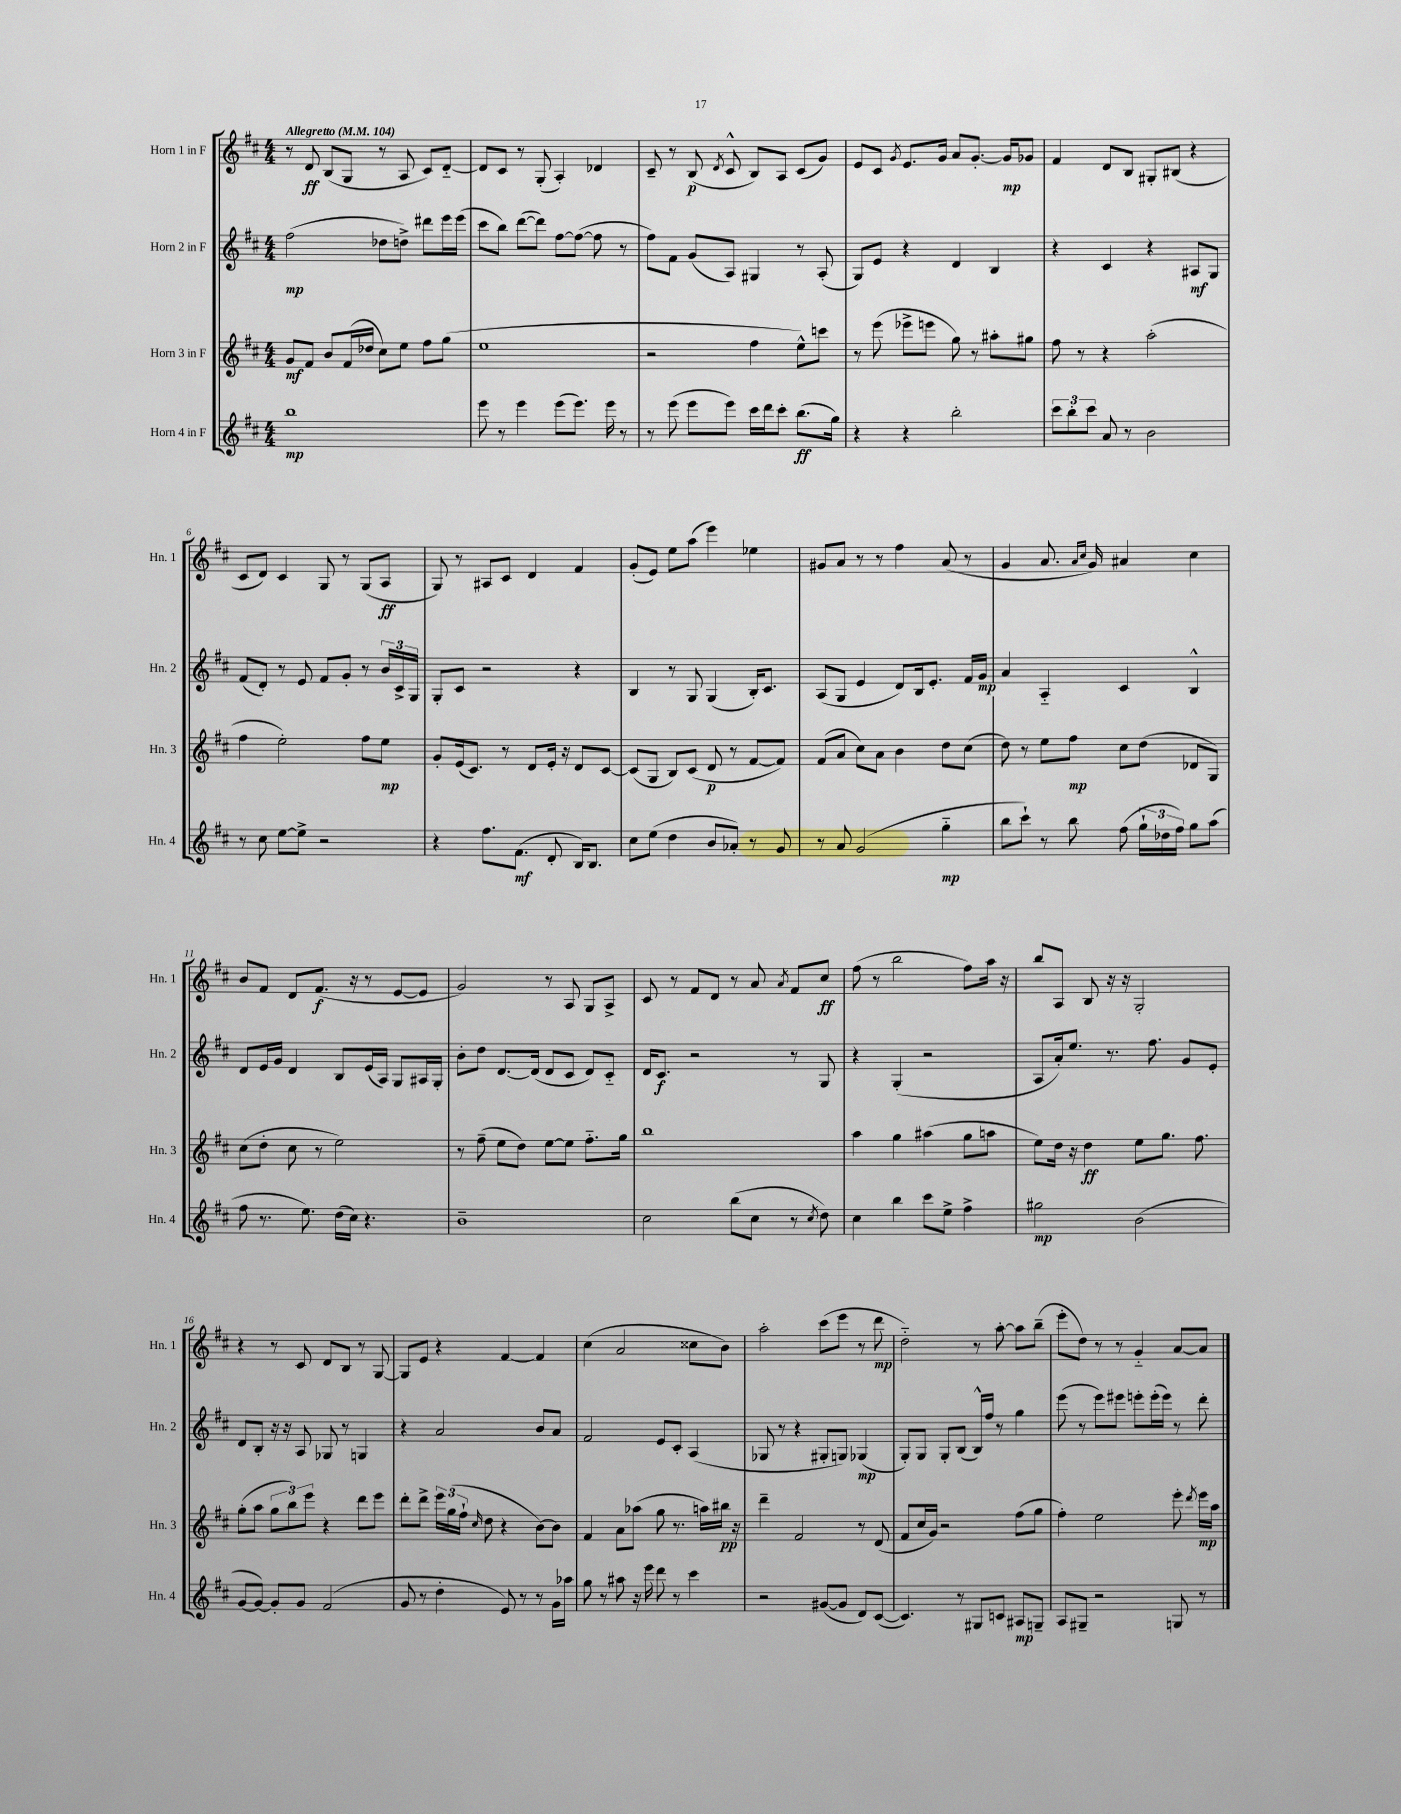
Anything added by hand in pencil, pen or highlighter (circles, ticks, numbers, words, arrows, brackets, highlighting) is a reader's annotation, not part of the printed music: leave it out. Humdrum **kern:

**kern	**dynam	**kern	**dynam	**kern	**dynam	**kern	**dynam
*part4	*part4	*part3	*part3	*part2	*part2	*part1	*part1
*staff4	*staff4	*staff3	*staff3	*staff2	*staff2	*staff1	*staff1
*I"Horn 4 in F	*	*I"Horn 3 in F	*	*I"Horn 2 in F	*	*I"Horn 1 in F	*
*I'Hn. 4	*	*I'Hn. 3	*	*I'Hn. 2	*	*I'Hn. 1	*
*clefG2	*	*clefG2	*	*clefG2	*	*clefG2	*
*k[f#c#]	*	*k[f#c#]	*	*k[f#c#]	*	*k[f#c#]	*
*M4/4	*	*M4/4	*	*M4/4	*	*M4/4	*
*MM104	*	*MM104	*	*MM104	*	*MM104	*
=1	=1	=1	=1	=1	=1	=1	=1
!	!	!	!	!	!	!LO:TX:a:B:t=Allegretto	!
1bb	mp	8g/L	mf	(2ff#\	mp	8r	.
.	.	8f#/J	.	.	.	8d/	ff
.	.	8b/L	.	.	.	(8B/L	.
.	.	(16f#/L	.	.	.	8G/J	.
.	.	16dd-X/JJ	.	.	.	.	.
.	.	8cc#\L)	.	8dd-X\L	.	8r	.
.	.	8ee\J	.	8ddn^\J)	.	8A/	.
.	.	8ff#\L	.	8ddd#X\L	.	8c#/L)	.
.	.	(8gg\J	.	16eee\L	.	[8d/J	.
.	.	.	.	(16eee\JJ	.	.	.
=2	=2	=2	=2	=2	=2	=2	=2
8eee\	.	1ee	.	8ccc#\L	.	8d/L]	.
8r	.	.	.	8bb\J)	.	8c#/J	.
4eee\	.	.	.	([8ddd\L	.	8r	.
.	.	.	.	8ddd\J])	.	(8G'/	.
(8eee\L	.	.	.	[8ff#\L	.	4A'/)	.
8.eee\J)	.	.	.	(8ff#\J_	.	.	.
.	.	.	.	8ff#\]	.	4d-X/	.
16eee\	.	.	.	.	.	.	.
8r	.	.	.	8r	.	.	.
=3	=3	=3	=3	=3	=3	=3	=3
8r	.	2r	.	8ff#\L)	.	8c#~/	.
(8eee\	.	.	.	8f#\J	.	8r	.
8eee\L	.	.	.	(8g/L	.	(8B/	p
.	.	.	.	.	.	8qd/	.
8eee\J)	.	.	.	8A/J)	.	8c#^^/	.
16ccc#\LL	.	4ff#\	.	4G#X/	.	8B/L)	.
16ddd\J	.	.	.	.	.	.	.
8ccc#'\J	.	.	.	.	.	8A/J	.
(8.bb\L	ff	8ee^^\L)	.	8r	.	(8c#/L	.
.	.	8cccn\J	.	(8A'/	.	8g/J)	.
16gg\Jk)	.	.	.	.	.	.	.
=4	=4	=4	=4	=4	=4	=4	=4
4r	.	8r	.	8G/L)	.	8e/L	.
.	.	(8eee\	.	8e/J	.	8c#/J	.
.	.	.	.	.	.	8qg/	.
4r	.	8eee-X^\L	.	4r	.	8.e/L	.
.	.	8eeen\J	.	.	.	.	.
.	.	.	.	.	.	16g/Jk	.
2bb'\	.	8gg\)	.	4d/	.	8a/L	.
.	.	8r	.	.	.	[8.g'/J	.
.	.	8aa#X'\L	.	4B/	.	.	.
.	.	.	.	.	.	16g/KL]	mp
.	.	8gg#X\J	.	.	.	8g-X/J	.
=5	=5	=5	=5	=5	=5	=5	=5
12ccc#\L	.	8ff#\	.	4r	.	4f#/	.
12bb'\	.	.	.	.	.	.	.
.	.	8r	.	.	.	.	.
12ccc#\J	.	.	.	.	.	.	.
8a/	.	4r	.	4c#/	.	8d/L	.
8r	.	.	.	.	.	8B/J	.
2b\	.	(2aa'\	.	4r	.	8G#X'/L	.
.	.	.	.	.	.	(8B#X/J	.
.	.	.	.	8A#X/L	mf	4r	.
.	.	.	.	8G/J	.	.	.
!!LO:LB:g=z
=6	=6	=6	=6	=6	=6	=6	=6
8r	.	4ff#\	.	(8f#/L	.	8c#/L	.
8cc#\	.	.	.	8d'/J)	.	8d/J)	.
[8ee\L	.	2ee'\)	.	8r	.	4c#/	.
8ee^\J]	.	.	.	8e/	.	.	.
2r	.	.	.	8f#/L	.	8G/	.
.	.	.	.	8g'/J	.	8r	.
.	.	8ff#\L	.	8r	.	(8G/L	.
.	.	8ee\J	mp	24b/LL	.	8A/J	ff
.	.	.	.	24c#^/	.	.	.
.	.	.	.	24G/JJ	.	.	.
=7	=7	=7	=7	=7	=7	=7	=7
4r	.	8g'/L	.	8G'/L	.	8G/)	.
.	.	(16e/k	.	8c#/J	.	8r	.
.	.	8.c#/J)	.	.	.	.	.
8.ff#\L	.	.	.	2r	.	8A#X/L	.
.	.	8r	.	.	.	8c#/J	.
(8.f#\J	mf	.	.	.	.	.	.
.	.	8d/L	.	.	.	4d/	.
8d'/	.	16e'/Jk	.	.	.	.	.
.	.	16r	.	.	.	.	.
16B/KL)	.	8d/L	.	4r	.	4f#/	.
8.B/J	.	.	.	.	.	.	.
.	.	[8c#/J	.	.	.	.	.
=8	=8	=8	=8	=8	=8	=8	=8
8cc#\L	.	(8c#/L]	.	4B/	.	(8g'/L	.
(8ee\J	.	8G/J	.	.	.	8e/J)	.
4dd\	.	8B/L)	.	8r	.	8ee\L	.
.	.	(8c#/J	.	8G/	.	(8aa\J	.
8b/L	.	8d/	p	(4G/	.	4eee\)	.
8a-X'/J)	.	8r	.	.	.	.	.
8r	.	[8f#/L	.	16B'/KL)	.	4ee-X\	.
.	.	.	.	8.c#/J	.	.	.
8g/	.	8f#/J])	.	.	.	.	.
=9	=9	=9	=9	=9	=9	=9	=9
8r	.	(8f#/L	.	(8A/L	.	8g#X/L	.
8a/	.	8a/J	.	8G/J	.	8a/J	.
(2g/	.	8cc#\L)	.	4e/	.	8r	.
.	.	8a\J	.	.	.	8r	.
.	.	4b\	.	8d/L)	.	4ff#\	.
.	.	.	.	16B/k	.	.	.
.	.	.	.	8.e'/J	.	.	.
4gg\	mp	8dd\L	.	.	.	(8a/	.
.	.	(8cc#\J	.	16f#/LL	.	8r	.
.	.	.	.	16g/JJ	mp	.	.
=10	=10	=10	=10	=10	=10	=10	=10
8bb\L	.	8dd\)	.	4a/	.	4g/	.
8ccc#`\J)	.	8r	.	.	.	.	.
8r	.	8ee\L	.	4A/	.	8.a/	.
8bb\	.	8ff#\J	mp	.	.	.	.
.	.	.	.	.	.	16qqa/LL	.
.	.	.	.	.	.	16qqcc#/JJ	.
.	.	.	.	.	.	16g/)	.
(8ff#\	.	8cc#\L	.	4c#/	.	4a#X/	.
24gg`\LL	.	(8dd\J	.	.	.	.	.
24dd-X\	.	.	.	.	.	.	.
24ff#\JJ)	.	.	.	.	.	.	.
8gg\L	.	8d-X/L	.	4B^^/	.	4cc#\	.
(8aa\J	.	8G/J)	.	.	.	.	.
!!LO:LB:g=z
=11	=11	=11	=11	=11	=11	=11	=11
8ff#\	.	(8cc#\L	.	8d/L	.	8b/L	.
8.r	.	8dd'\J	.	16e/L	.	8f#/J	.
.	.	.	.	16g/JJ	.	.	.
.	.	8cc#\	.	4d/	.	8d/L	.
8.ee\)	.	.	.	.	.	.	.
.	.	8r	.	.	.	(8.f#/J	f
(16dd\LL	.	2ee\)	.	8B/L	.	.	.
16cc#\JJ)	.	.	.	.	.	16r	.
4.r	.	.	.	(16e/L	.	8r	.
.	.	.	.	16A/JJ)	.	.	.
.	.	.	.	8G/L	.	[8e/L	.
.	.	.	.	16A#X/L	.	8e/J]	.
.	.	.	.	16G'/JJ	.	.	.
=12	=12	=12	=12	=12	=12	=12	=12
1b~	.	8r	.	8b'\L	.	2g/)	.
.	.	(8ff#~\	.	8dd\J	.	.	.
.	.	8ee\L	.	[8.d/L	.	.	.
.	.	8dd\J)	.	.	.	.	.
.	.	.	.	(16d/Jk]	.	.	.
.	.	[8ee\L	.	8d/L	.	8r	.
.	.	8ee\J]	.	8c#/J	.	8A/	.
.	.	8.ff#\L	.	8d/L)	.	8G/L	.
.	.	.	.	8c#/J	.	8A^/J	.
.	.	16gg\Jk	.	.	.	.	.
=13	=13	=13	=13	=13	=13	=13	=13
2cc#\	.	1bb	.	16d/KL	.	8c#/	.
.	.	.	.	8.c#/J	f	.	.
.	.	.	.	.	.	8r	.
.	.	.	.	2r	.	8f#/L	.
.	.	.	.	.	.	8d/J	.
(8bb\L	.	.	.	.	.	8r	.
8cc#\J	.	.	.	.	.	8a/	.
.	.	.	.	.	.	8qa/	.
8r	.	.	.	8r	.	8f#/L	.
8qcc#/	.	.	.	.	.	.	.
8dd\)	.	.	.	8G/	.	8cc#/J	ff
=14	=14	=14	=14	=14	=14	=14	=14
4cc#\	.	4aa\	.	4r	.	(8ff#\	.
.	.	.	.	.	.	8r	.
4bb\	.	4gg\	.	(4G'/	.	2bb\	.
8ccc#\L	.	(4aa#X\	.	2r	.	.	.
8ee^\J	.	.	.	.	.	.	.
4ff#^\	.	8gg\L	.	.	.	8ff#\L)	.
.	.	8aan\J	.	.	.	16aa\Jk	.
.	.	.	.	.	.	16r	.
=15	=15	=15	=15	=15	=15	=15	=15
2gg#X\	mp	8ee\L)	.	8A/L	.	8bb/L	.
.	.	16dd\Jk	.	16a'/k)	.	8A/J	.
.	.	16r	.	8.ee/J	.	.	.
.	.	4dd\	ff	.	.	8B/	.
.	.	.	.	8.r	.	16r	.
.	.	.	.	.	.	16r	.
(2b\	.	8ee\L	.	.	.	2G'/	.
.	.	.	.	8.ff#\	.	.	.
.	.	8.gg\J	.	.	.	.	.
.	.	.	.	8g/L	.	.	.
.	.	8.ff#\	.	.	.	.	.
.	.	.	.	8e'/J	.	.	.
!!LO:LB:g=z
=16	=16	=16	=16	=16	=16	=16	=16
[8g/L	.	(8gg'\L	.	8d/L	.	4r	.
8g/J_)	.	8aa\J	.	8B'/J	.	.	.
8g'/L]	.	12gg\L	.	16r	.	8r	.
.	.	.	.	16r	.	.	.
.	.	12bb\)	.	.	.	.	.
8g/J	.	.	.	8A/	.	8c#/	.
.	.	12eee\J	.	.	.	.	.
(2f#/	.	4r	.	8G-X/	.	8d/L	.
.	.	.	.	8r	.	8B/J	.
.	.	8ddd\L	.	4Gn/	.	8r	.
.	.	8eee\J	.	.	.	[8G/	.
=17	=17	=17	=17	=17	=17	=17	=17
8g/	.	8ddd'\L	.	4r	.	8G/L]	.
8r	.	8ddd^\J	.	.	.	8e/J	.
4dd'\	.	24eee\LL	.	2a/	.	4r	.
.	.	(24gg\	.	.	.	.	.
.	.	24ff#`\JJ	.	.	.	.	.
.	.	16qqcc#/	.	.	.	.	.
.	.	8dd\	.	.	.	.	.
8e/)	.	4r	.	.	.	[4f#/	.
8r	.	.	.	.	.	.	.
8r	.	[8b\L)	.	8b/L	.	4f#/]	.
16g\LL	.	8b\J]	.	8a/J	.	.	.
16aa-X\JJ	.	.	.	.	.	.	.
=18	=18	=18	=18	=18	=18	=18	=18
8gg\	.	4f#/	.	2f#/	.	(4cc#\	.
8r	.	.	.	.	.	.	.
8aa#X\	.	8a\L	.	.	.	2a/	.
16r	.	(8aa-X\J	.	.	.	.	.
16eee\	.	.	.	.	.	.	.
8ddd\	.	8gg\	.	8e/L	.	.	.
8r	.	8.r	.	8c#'/J	.	.	.
4ccc#\	.	.	.	(4A/	.	8cc##X\L	.
.	.	16aan\LL)	.	.	.	.	.
.	.	16bb#X\JJ	pp	.	.	8b\J)	.
.	.	16r	.	.	.	.	.
=19	=19	=19	=19	=19	=19	=19	=19
2r	.	4ddd~\	.	8G-X/	.	2aa'\	.
.	.	.	.	8r	.	.	.
.	.	2f#/	.	4r	.	.	.
([8g#X/L	.	.	.	8G#X'/L	.	(8ccc#\L	.
8g#/J]	.	.	.	8Gn/J)	.	8eee\J	.
8d/L)	.	8r	.	(4G-X/	mp	8r	.
([8c#/J	.	(8d/	.	.	.	8ddd\	mp
=20	=20	=20	=20	=20	=20	=20	=20
4.c#/])	.	8f#/L	.	8G'/L)	.	2dd\)	.
.	.	16cc#/L	.	8G/J	.	.	.
.	.	16g/JJ)	.	.	.	.	.
.	.	2r	.	8G'/L	.	.	.
8r	.	.	.	(8B/J	.	.	.
8G#X/L	.	.	.	16B^^/LL)	.	8r	.
.	.	.	.	16ff#/JJ	.	.	.
8cn/J	.	.	.	8r	.	[8aa'\	.
8A#X/L	mp	(8ff#\L	.	4gg\	.	8aa\L]	.
8Gn~/J	.	8gg\J	.	.	.	(8bb~\J	.
=21	=21	=21	=21	=21	=21	=21	=21
8A/L	.	4ff#'\)	.	(8eee\	.	8eee'\L	.
8G#X~/J	.	.	.	8r	.	8dd\J)	.
2r	.	2ee\	.	8eee\L)	.	8r	.
.	.	.	.	8eee#X\J	.	8r	.
.	.	.	.	8eeen'\L	.	4g/	.
.	.	.	.	(16eee'\L	.	.	.
.	.	.	.	16eee\JJ)	.	.	.
8Gn/	.	8eee'\	.	8r	.	[8a/L	.
.	.	8qddd/	.	.	.	.	.
8r	.	16eee\LL	mp	8ddd'\	.	8a/J]	.
.	.	16aa\JJ	.	.	.	.	.
==	==	==	==	==	==	==	==
*-	*-	*-	*-	*-	*-	*-	*-
